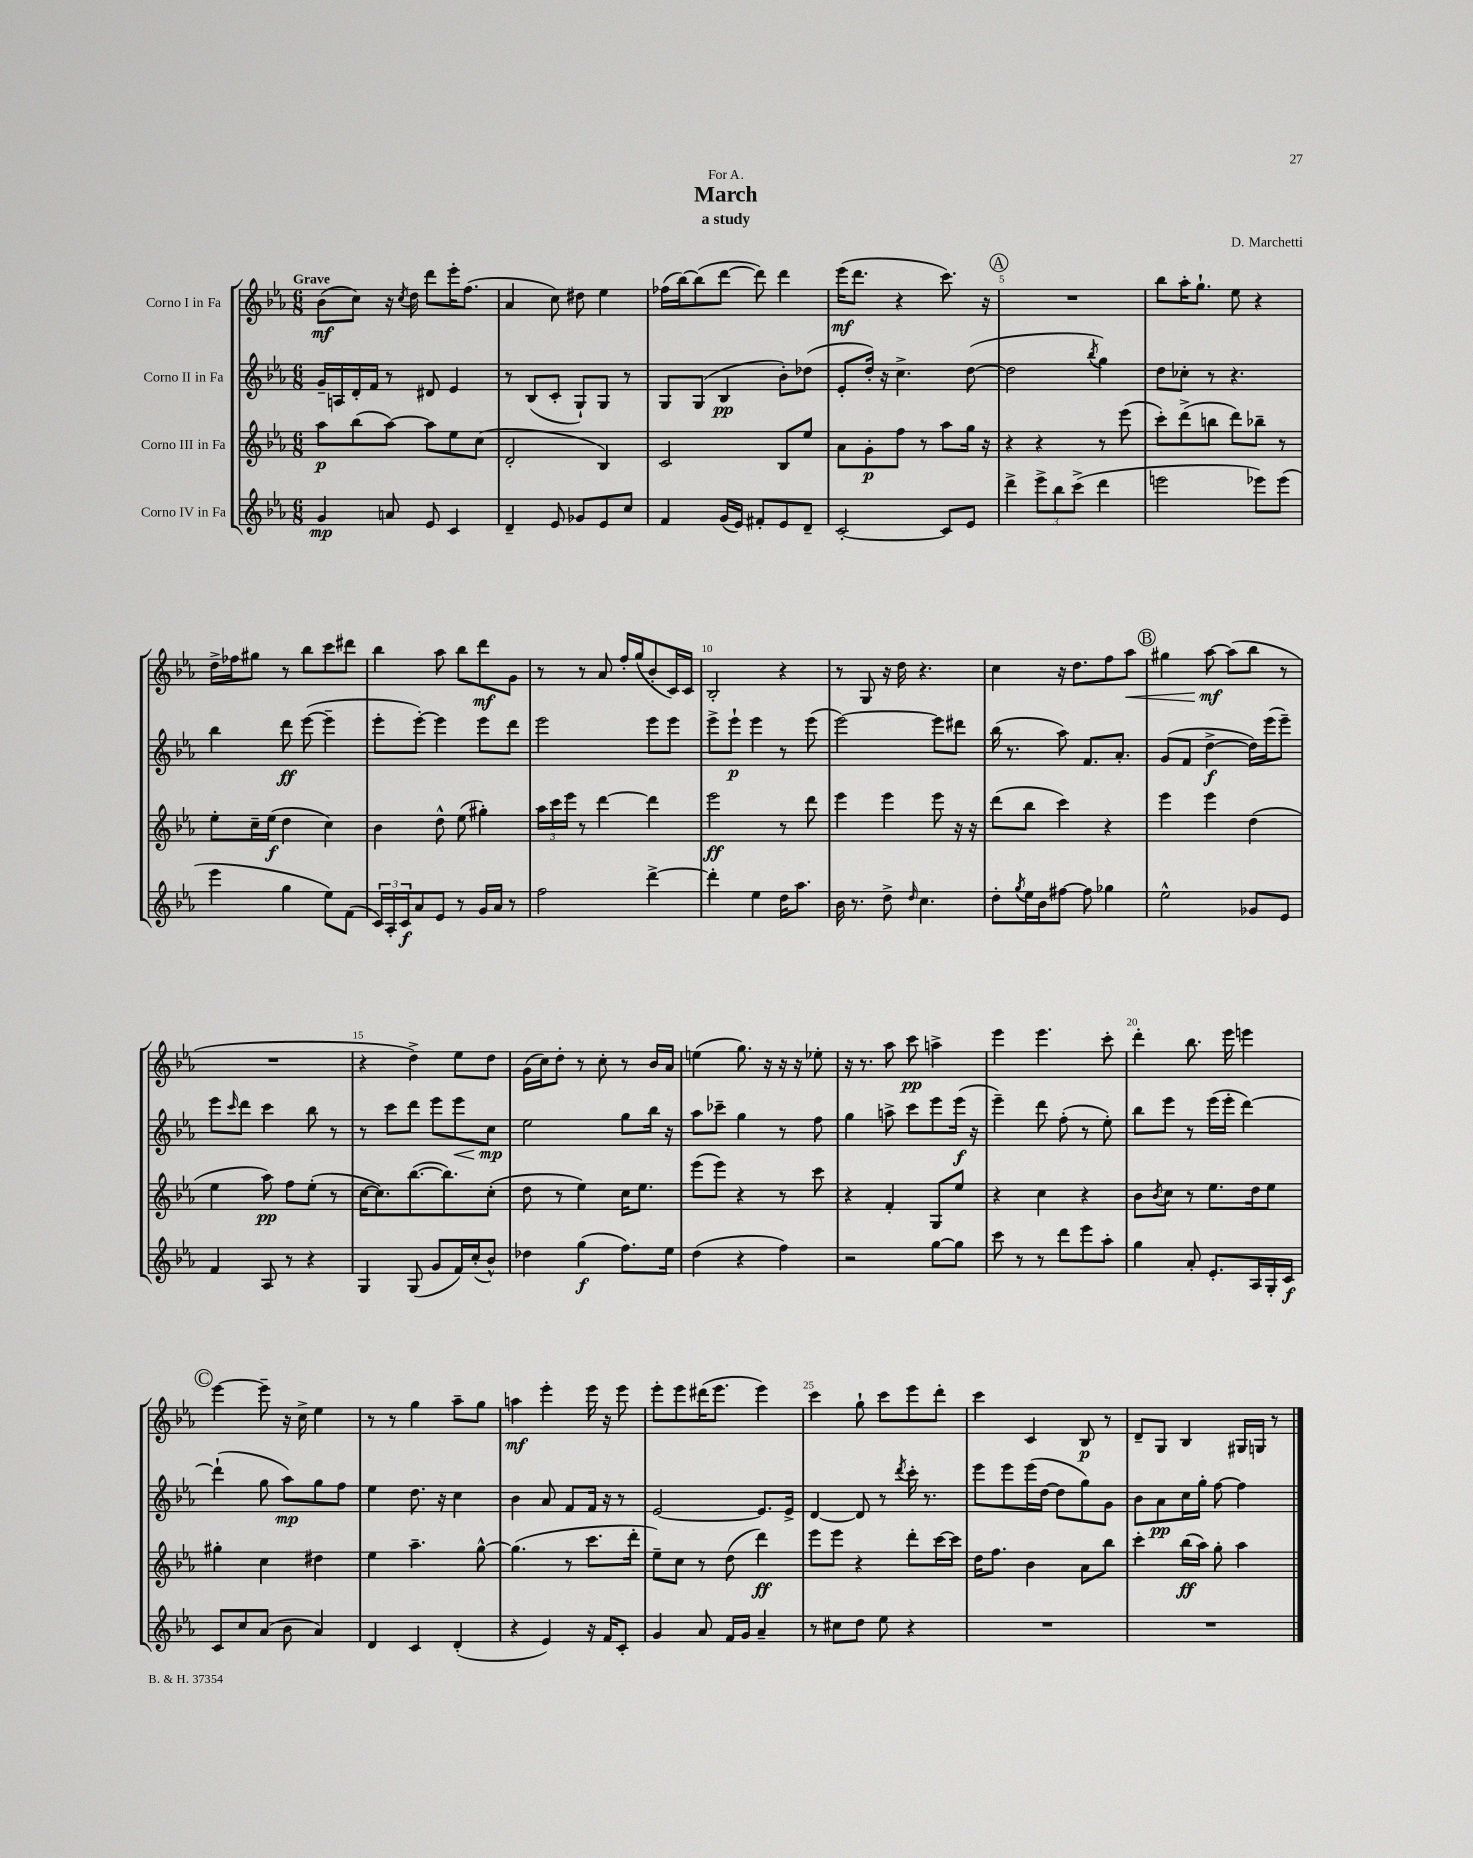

**kern	**dynam	**kern	**dynam	**kern	**dynam	**kern	**dynam
*part4	*part4	*part3	*part3	*part2	*part2	*part1	*part1
*staff4	*staff4	*staff3	*staff3	*staff2	*staff2	*staff1	*staff1
*I"Corno IV in Fa	*	*I"Corno III in Fa	*	*I"Corno II in Fa	*	*I"Corno I in Fa	*
*clefG2	*	*clefG2	*	*clefG2	*	*clefG2	*
*k[b-e-a-]	*	*k[b-e-a-]	*	*k[b-e-a-]	*	*k[b-e-a-]	*
*M6/8	*	*M6/8	*	*M6/8	*	*M6/8	*
=1	=1	=1	=1	=1	=1	=1	=1
!	!	!	!	!	!	!LO:TX:a:B:t=Grave	!
4g/	mp	8aa-\L	p	16g~/LL	.	(8b-\L	mf
.	.	.	.	16An/	.	.	.
.	.	(8bb-\	.	16d'/	.	8cc\J)	.
.	.	.	.	16f/JJ	.	.	.
8an/	.	[8aa-\J)	.	8r	.	16r	.
.	.	.	.	.	.	8qcc/	.
.	.	.	.	.	.	16dd\	.
8e-/	.	8aa-\L]	.	8d#X/	.	8ddd\L	.
4c/	.	8ee-\	.	4e-/	.	16eee-'\K	.
.	.	.	.	.	.	(8.ff\J	.
.	.	(8cc\J	.	.	.	.	.
=2	=2	=2	=2	=2	=2	=2	=2
4d~/	.	2d'/	.	8r	.	4a-/	.
.	.	.	.	(8B-/L	.	.	.
8e-/	.	.	.	8c'/J	.	8cc\)	.
8g-X/L	.	.	.	8G`/L)	.	8dd#X\	.
8e-/	.	4B-/)	.	8G/J	.	4ee-\	.
8cc/J	.	.	.	8r	.	.	.
=3	=3	=3	=3	=3	=3	=3	=3
4f/	.	2c/	.	8G/L	.	(16ff-X\LL	.
.	.	.	.	.	.	[16bb-\J)	.
.	.	.	.	(8G/J	.	(8bb-\]	.
(16g/LL	.	.	.	4B-/	pp	[8ddd\J	.
16e-/JJ)	.	.	.	.	.	.	.
8f#X'/L	.	.	.	.	.	8ddd\])	.
8e-/	.	8B-/L	.	8b-'\L)	.	4ddd\	.
8d~/J	.	8ee-/J	.	(8dd-X\J	.	.	.
=4	=4	=4	=4	=4	=4	=4	=4
[2c'/	.	8a-\L	.	8e-'/L	.	(16eee-\KL	mf
.	.	.	.	.	.	8.ddd\J	.
.	.	8g'\	p	16dd'/Jk)	.	.	.
.	.	.	.	16r	.	.	.
.	.	8ff\J	.	4.cc^\	.	4r	.
.	.	8r	.	.	.	.	.
8c/L]	.	8aa-\L	.	.	.	8.ccc\)	.
8e-/J	.	16gg\Jk	.	([8dd\	.	.	.
.	.	16r	.	.	.	16r	.
!!LO:REH:place=s1:t=A
=5	=5	=5	=5	=5	=5	=5	=5
4ddd^\	.	4r	.	2dd\]	.	2.r	.
12eee-^\L	.	4r	.	.	.	.	.
12bb-\	.	.	.	.	.	.	.
(12ccc^\J	.	.	.	.	.	.	.
.	.	.	.	8qbb-/	.	.	.
4ddd\	.	8r	.	4gg\)	.	.	.
.	.	(8eee-\	.	.	.	.	.
=6	=6	=6	=6	=6	=6	=6	=6
2eeen\	.	8ccc'\L)	.	8dd\L	.	8bb-\L	.
.	.	(8ddd^\	.	8cc-X'\J	.	16aa-'\K	.
.	.	.	.	.	.	8.gg`\J	.
.	.	8bbn\J	.	8r	.	.	.
.	.	8ddd\L)	.	4.r	.	8ee-\	.
8eee-X\L)	.	8bb-X~\J	.	.	.	4r	.
(8eee-\J	.	8r	.	.	.	.	.
!!LO:LB:g=z
=7	=7	=7	=7	=7	=7	=7	=7
4eee-\	.	8ee-'\L	.	4bb-\	.	16dd^\LL	.
.	.	.	.	.	.	16ff-X\J	.
.	.	16cc~\L	.	.	.	8gg#X\J	.
.	.	(16ee-\JJ	f	.	.	.	.
4gg\	.	4dd\	.	8ddd\	ff	8r	.
.	.	.	.	([8eee-\	.	8bb-\L	.
8ee-\L)	.	4cc\)	.	4eee-~\]	.	8ccc\	.
(8f\J	.	.	.	.	.	8ddd#X\J	.
=8	=8	=8	=8	=8	=8	=8	=8
24c/LL)	.	4b-\	.	8eee-'\L	.	4bb-\	.
24A-'/	.	.	.	.	.	.	.
24c/J	f	.	.	.	.	.	.
8a-/	.	.	.	[8eee-'\J)	.	.	.
8e-/J	.	8dd^^\	.	4eee-\]	.	8aa-\	.
8r	.	(8ee-\	.	.	.	8bb-\L	.
16g/LL	.	4gg#X'\)	.	8eee-\L	.	8ddd\	mf
16a-/JJ	.	.	.	.	.	.	.
8r	.	.	.	8ddd\J	.	8g\J	.
=9	=9	=9	=9	=9	=9	=9	=9
2ff\	.	24aa-\LL	.	2eee-\	.	8r	.
.	.	24ccc\	.	.	.	.	.
.	.	24eee-\JJ	.	.	.	.	.
.	.	8r	.	.	.	8r	.
.	.	[4ddd\	.	.	.	8a-/	.
.	.	.	.	.	.	16ff'/LL	.
.	.	.	.	.	.	(16gg/J	.
[4ddd^\	.	4ddd\]	.	8eee-\L	.	8b-'/	.
.	.	.	.	8eee-\J	.	16c/L)	.
.	.	.	.	.	.	16c/JJ	.
=10	=10	=10	=10	=10	=10	=10	=10
4ddd'\]	.	2eee-\	ff	8eee-^\L	.	2B-'/	.
.	.	.	.	8eee-`\J	p	.	.
4ee-\	.	.	.	4eee-\	.	.	.
16dd\KL	.	8r	.	8r	.	4r	.
8.aa-\J	.	.	.	.	.	.	.
.	.	8ddd\	.	(8eee-\	.	.	.
=11	=11	=11	=11	=11	=11	=11	=11
16b-\	.	4eee-\	.	[2eee-\)	.	8r	.
8.r	.	.	.	.	.	.	.
.	.	.	.	.	.	8G/	.
8dd^\	.	4eee-\	.	.	.	16r	.
.	.	.	.	.	.	16dd\	.
16qqdd/	.	.	.	.	.	.	.
4.cc\	.	.	.	.	.	4.r	.
.	.	8eee-\	.	8eee-\L]	.	.	.
.	.	16r	.	8ddd#X\J	.	.	.
.	.	16r	.	.	.	.	.
=12	=12	=12	=12	=12	=12	=12	=12
8dd'\L	.	(8ddd\L	.	(16bb-\	.	4cc\	.
.	.	.	.	8.r	.	.	.
8qgg/	.	.	.	.	.	.	.
16ee-\L	.	8bb-\J	.	.	.	.	.
16b-\J	.	.	.	.	.	.	.
[8ff#X\J	.	4ccc\)	.	8aa-\)	.	16r	.
.	.	.	.	.	.	8.dd\L	.
8ff#\]	.	.	.	8.f/L	.	.	.
4gg-X\	.	4r	.	.	.	8ff\	.
.	.	.	.	8.a-'/J	.	.	.
!	!	!	!	!	!	!	!LO:HP:b
.	.	.	.	.	.	8aa-\J	<
!!LO:REH:place=s1:t=B
=13	=13	=13	=13	=13	=13	=13	=13
2ee-^^\	.	4eee-\	.	(8g/L	.	4gg#X\	.
.	.	.	.	8f/J	.	.	.
.	.	4eee-\	.	[4dd^\	f	[8aa-\	mf
.	.	.	.	.	.	(8aa-\L]	[
8g-X/L	.	(4dd\	.	16dd\LL])	.	8bb-\J	.
.	.	.	.	(16eee-\J	.	.	.
8e-/J	.	.	.	8eee-~\J)	.	8r	.
!!LO:LB:g=z
=14	=14	=14	=14	=14	=14	=14	=14
4f/	.	4ee-\	.	8eee-\L	.	2.r	.
.	.	.	.	16qqccc/	.	.	.
.	.	.	.	8ddd\J	.	.	.
8A-/	.	8aa-\)	pp	4ccc\	.	.	.
8r	.	8ff\L	.	.	.	.	.
4r	.	(8ee-'\J	.	8bb-\	.	.	.
.	.	8r	.	8r	.	.	.
=15	=15	=15	=15	=15	=15	=15	=15
4G/	.	[16cc\KL	.	8r	.	4r	.
.	.	8.cc\])	.	.	.	.	.
.	.	.	.	8ccc\L	.	.	.
(8G/	.	([8.bb-\	.	8ddd\J	.	4dd^\)	.
8g/L	.	.	.	8eee-\L	.	.	.
.	.	8.bb-\])	.	.	.	.	.
!	!	!	!	!	!LO:HP:b	!	!
16f/L)	.	.	.	8eee-\	<	8ee-\L	.
(16cc'/J	.	.	.	.	.	.	.
8b-^^/J)	.	(8cc'\J	.	8cc\J	mp	8dd\J	.
.	.	.	.	.	[	.	.
=16	=16	=16	=16	=16	=16	=16	=16
4dd-X\	.	8dd\	.	2ee-\	.	(16g\LL	.
.	.	.	.	.	.	16cc\J)	.
.	.	8r	.	.	.	8dd'\J	.
(4gg\	f	4ee-\)	.	.	.	8r	.
.	.	.	.	.	.	8cc'\	.
8.ff\L)	.	16cc\KL	.	8gg\L	.	8r	.
.	.	8.ee-\J	.	.	.	.	.
.	.	.	.	16bb-\Jk	.	16b-/LL	.
16ee-\Jk	.	.	.	16r	.	16a-/JJ	.
=17	=17	=17	=17	=17	=17	=17	=17
(4dd\	.	(8eee-\L	.	8aa-\L	.	(4een\	.
.	.	8eee-\J)	.	8ccc-X~\J	.	.	.
4r	.	4r	.	4gg\	.	8.gg\)	.
.	.	.	.	.	.	16r	.
4ff\)	.	8r	.	8r	.	16r	.
.	.	.	.	.	.	16r	.
.	.	8ccc\	.	8ff\	.	8ee-X'\	.
=18	=18	=18	=18	=18	=18	=18	=18
2r	.	4r	.	4gg\	.	16r	.
.	.	.	.	.	.	8.r	.
.	.	4f'/	.	8aan^\	.	8aa-\	.
.	.	.	.	8ccc\L	.	8ccc\	pp
[8gg\L	.	8G/L	.	8eee-\	.	4aan^\	.
8gg\J]	.	8ee-/J	.	(16eee-\Jk	f	.	.
.	.	.	.	16r	.	.	.
=19	=19	=19	=19	=19	=19	=19	=19
8ccc\	.	4r	.	4eee-~\)	.	4eee-\	.
8r	.	.	.	.	.	.	.
8r	.	4cc\	.	8ddd\	.	4.eee-\	.
8ddd\L	.	.	.	(8ff'\	.	.	.
8eee-\	.	4r	.	8r	.	.	.
8aa-'\J	.	.	.	8ee-'\)	.	8ccc'\	.
=20	=20	=20	=20	=20	=20	=20	=20
4gg\	.	8b-\L	.	8bb-\L	.	4ddd'\	.
.	.	8qb-/	.	.	.	.	.
.	.	8cc\J	.	8eee-\J	.	.	.
8a-'/	.	8r	.	8r	.	8.bb-\	.
8.e-'/L	.	8.ee-\L	.	(16eee-\LL	.	.	.
.	.	.	.	16eee-'\JJ	.	16eee-\	.
.	.	.	.	[4ddd\)	.	4eeen\	.
16A-/L	.	16dd\k	.	.	.	.	.
16G'/	.	8ee-\J	.	.	.	.	.
16c/JJ	f	.	.	.	.	.	.
!!LO:LB:g=z
!!LO:REH:place=s1:t=C
=21	=21	=21	=21	=21	=21	=21	=21
8c/L	.	4gg#X'\	.	(4ddd`\]	.	[4eee-\	.
8cc/	.	.	.	.	.	.	.
(8a-/J	.	4cc\	.	8gg\	.	8eee-~\]	.
8b-\	.	.	.	8aa-\L)	mp	16r	.
.	.	.	.	.	.	16cc^\	.
4a-/)	.	4dd#X\	.	8gg\	.	4ee-\	.
.	.	.	.	8ff\J	.	.	.
=22	=22	=22	=22	=22	=22	=22	=22
4d/	.	4ee-\	.	4ee-\	.	8r	.
.	.	.	.	.	.	8r	.
4c/	.	4.aa-~\	.	8.dd\	.	4gg\	.
.	.	.	.	16r	.	.	.
(4d'/	.	.	.	4cc\	.	8aa-~\L	.
.	.	[8gg^^\	.	.	.	8gg\J	.
=23	=23	=23	=23	=23	=23	=23	=23
4r	.	(4.gg\]	.	4b-\	.	4aan\	mf
4e-/)	.	.	.	8a-/	.	4eee-'\	.
.	.	8r	.	8f/L	.	.	.
16r	.	8.ccc\L	.	16f/Jk	.	16eee-\	.
16f/KL	.	.	.	16r	.	16r	.
8c'/J	.	.	.	8r	.	8eee-\	.
.	.	16ddd'\Jk	.	.	.	.	.
=24	=24	=24	=24	=24	=24	=24	=24
4g/	.	8ee-~\L)	.	[2e-/	.	8eee-'\L	.
.	.	8cc\J	.	.	.	8eee-\	.
8a-/	.	8r	.	.	.	(16ddd#X\K	.
.	.	.	.	.	.	8.eee-\J	.
16f/LL	.	(8dd\	.	.	.	.	.
16g/JJ	.	.	.	.	.	.	.
4a-~/	.	4ddd\)	ff	8.e-/L]	.	4eee-\)	.
.	.	.	.	16e-^/Jk	.	.	.
=25	=25	=25	=25	=25	=25	=25	=25
8r	.	8eee-\L	.	[4d/	.	4ccc\	.
8cc#X\L	.	8eee-\J	.	.	.	.	.
8dd\J	.	4r	.	8d/]	.	8gg`\	.
8ee-\	.	.	.	8r	.	8ccc\L	.
.	.	.	.	8qddd/	.	.	.
4r	.	8ddd'\L	.	16ccc'\	.	8eee-\	.
.	.	.	.	8.r	.	.	.
.	.	[16ccc\L	.	.	.	8ddd'\J	.
.	.	16ccc\JJ]	.	.	.	.	.
=26	=26	=26	=26	=26	=26	=26	=26
2.r	.	16dd\KL	.	8eee-\L	.	4ccc\	.
.	.	8.ff\J	.	.	.	.	.
.	.	.	.	8eee-\	.	.	.
.	.	4b-\	.	(16eee-\L	.	4c/	.
.	.	.	.	[16dd\JJ	.	.	.
.	.	.	.	8dd\L]	.	.	.
.	.	8a-\L	.	8gg\)	.	8B-/	p
.	.	8bb-\J	.	8g\J	.	8r	.
=27	=27	=27	=27	=27	=27	=27	=27
2.r	.	4ccc'\	.	8b-\L	.	8d~/L	.
.	.	.	.	8a-\	pp	8G/J	.
.	.	(16bb-\LL	ff	16cc\L	.	4B-/	.
.	.	16aa-\JJ)	.	16gg'\JJ	.	.	.
.	.	8gg'\	.	[8ff\	.	.	.
.	.	4aa-\	.	4ff\]	.	16G#X/LL	.
.	.	.	.	.	.	16Gn/JJ	.
.	.	.	.	.	.	8r	.
==	==	==	==	==	==	==	==
*-	*-	*-	*-	*-	*-	*-	*-
